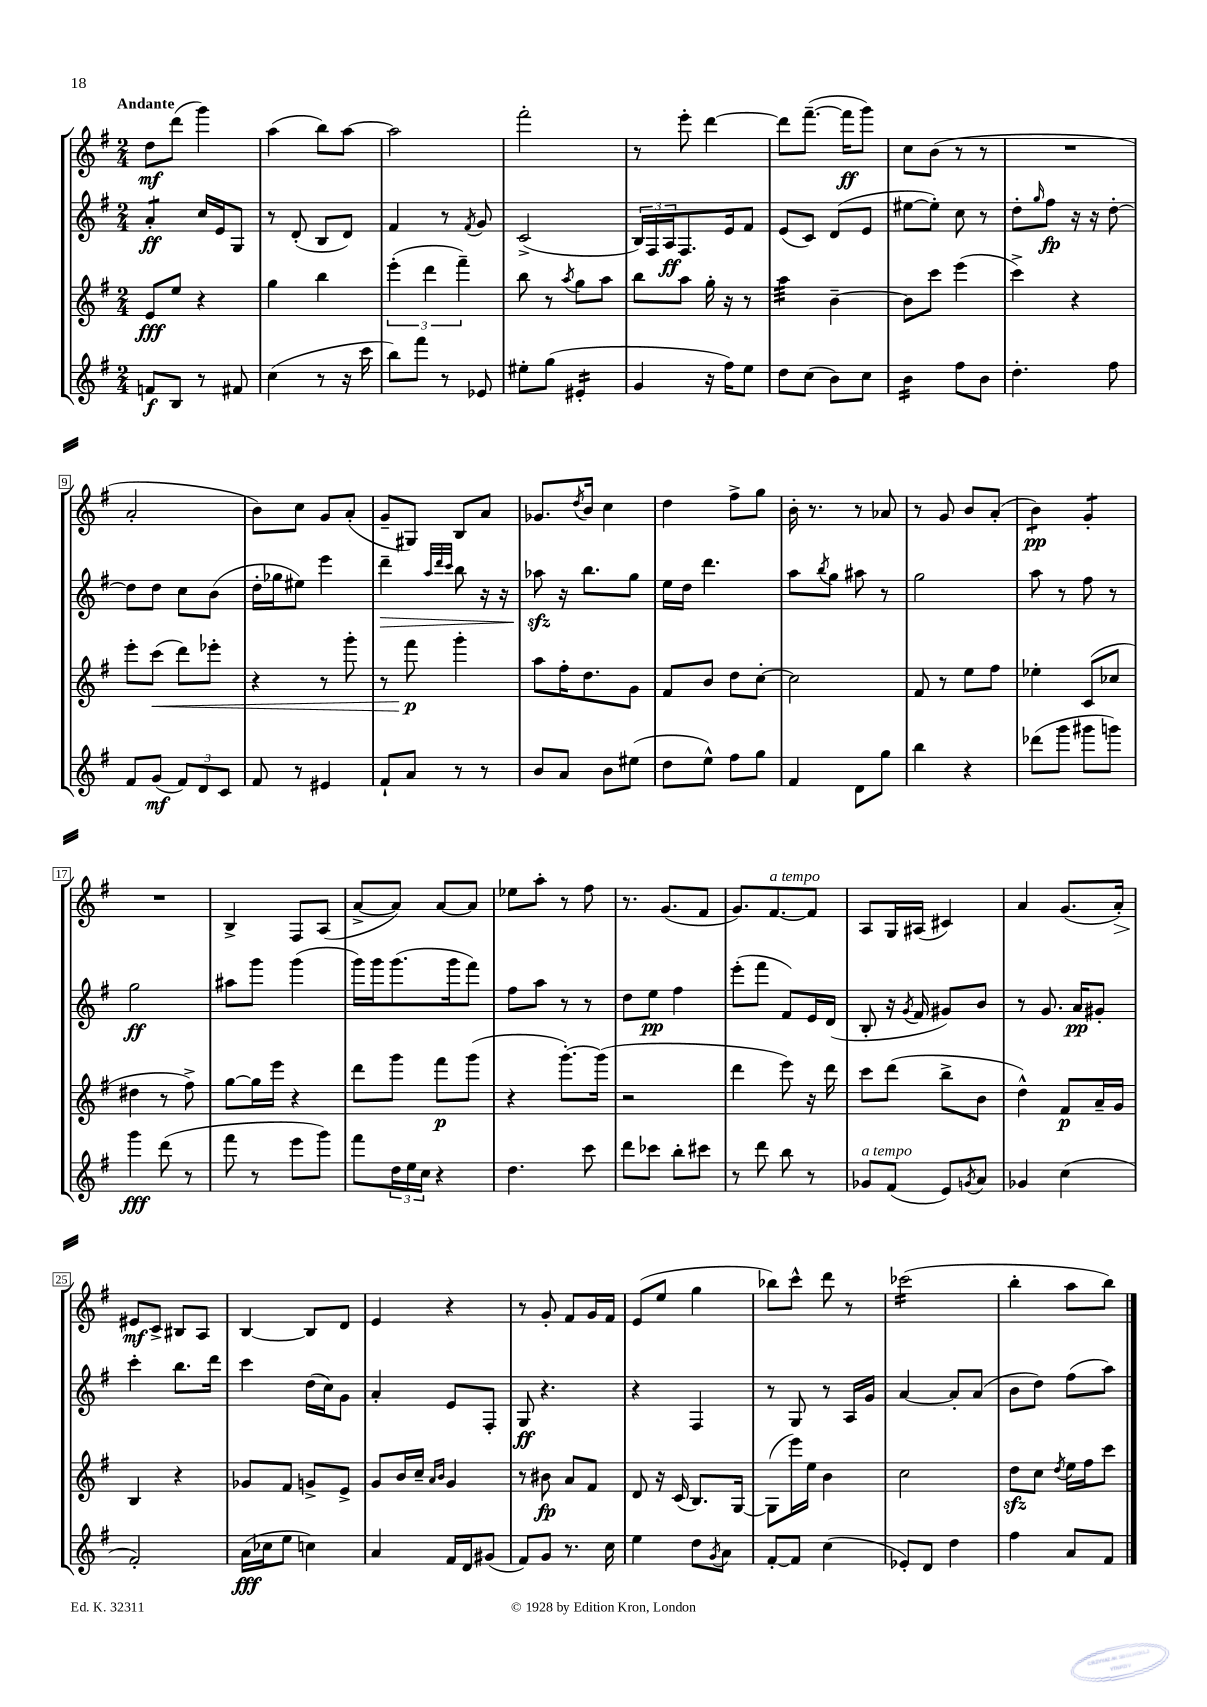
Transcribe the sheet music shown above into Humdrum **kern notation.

**kern	**kern	**kern	**kern
*staff4	*staff3	*staff2	*staff1
*clefG2	*clefG2	*clefG2	*clefG2
*k[f#]	*k[f#]	*k[f#]	*k[f#]
*M2/4	*M2/4	*M2/4	*M2/4
8f	8e	4a'	8dd
8B	8ee	.	(8ddd
8r	4r	16cc	4ggg)
.	.	16e	.
8f#	.	8G	.
=	=	=	=
(4cc	4gg	8r	(4aa
.	.	(8d'	.
8r	4bb	8B	8bb)
16r	.	8d)	[8aa
16ccc	.	.	.
=	=	=	=
8bb)	(6eee'	4f#	2aa]
8fff#	.	.	.
.	6ddd	.	.
8r	.	8r	.
.	6fff#~)	.	.
.	.	8qf#	.
8e-	.	8g	.
=	=	=	=
8ee#'	8bb	(2c^	2fff#'
(8gg	8r	.	.
.	8qaa	.	.
4e#'	8gg	.	.
.	8aa	.	.
=	=	=	=
4g	8bb	24B)	8r
.	.	24F#	.
.	.	24A	.
.	8aa	8.F#	8eee'
16r	16gg'	.	[4ddd
16ff#)	16r	16e	.
8ee	8r	8f#	.
=	=	=	=
8dd	4aa	(8e	8ddd]
(8cc	.	8c)	([8.fff#~
8b)	[4b~	(8d	.
.	.	.	16fff#]
8cc	.	8e	8ggg)
=	=	=	=
4b	8b]	[8ee#	8cc
.	8ccc	8ee#'])	(8b
8ff#	(4eee	8cc	8r
8b	.	8r	8r
=	=	=	=
4.dd'	4ccc^)	8dd'	2r
.	.	16qqgg	.
.	.	8ff#	.
.	4r	16r	.
.	.	16r	.
8ff#	.	[8dd'	.
=	=	=	=
8f#	8eee'	8dd]	2a'
(8g	(8ccc	8dd	.
12f#)	8ddd)	8cc	.
12d	.	.	.
.	8eee-'	(8b	.
12c	.	.	.
=	=	=	=
8f#	4r	16dd'	8b)
.	.	16gg-	.
8r	.	8ee#)	8cc
4e#	8r	4eee	8g
.	8ggg'	.	(8a'
=	=	=	=
8f#`	8r	4ddd~	8g~
8a	8fff#	.	8G#)
.	.	32qqaa	.
.	.	32qqddd	.
.	.	32qqccc	.
8r	4ggg'	8bb	8B
8r	.	16r	8a
.	.	16r	.
=	=	=	=
8b	8aa	8aa-	8.g-
8a	16ff#'	16r	.
.	.	.	8qdd
.	8.dd	8.bb	16b
8b	.	.	4cc
(8ee#	8g	8gg	.
=	=	=	=
8dd	8f#	16ee	4dd
.	.	16dd	.
8ee^^)	8b	4.ddd	.
8ff#	8dd	.	8ff#^
8gg	[8cc'	.	8gg
=	=	=	=
4f#	2cc]	8aa	16b'
.	.	.	8.r
.	.	8qbb	.
.	.	8gg	.
8d	.	8aa#	8r
8gg	.	8r	8a-
=	=	=	=
4bb	8f#	2gg	8r
.	8r	.	8g
4r	8ee	.	8b
.	8ff#	.	(8a'
=	=	=	=
(8ddd-	4ee-'	8aa	4b)
8ggg	.	8r	.
8ggg#	(8c	8ff#	4g'
8ggg)	8cc-	8r	.
=	=	=	=
4ggg	4dd#	2gg	2r
(8ddd	8r	.	.
8r	8ff#^)	.	.
=	=	=	=
8fff#	[8gg	8aa#	4B^
8r	16gg]	8ggg	.
.	16eee	.	.
8eee	4r	(4ggg	8F#
8ggg)	.	.	(8A
=	=	=	=
8fff#	8ddd	16ggg)	[8a^
.	.	16ggg	.
24dd	8ggg	(8.ggg	8a])
24ee	.	.	.
24cc	.	.	.
4r	8fff#	.	[8a
.	.	16ggg	.
.	(8ggg	8fff#)	8a]
=	=	=	=
4.dd	4r	8ff#	8ee-
.	.	8aa	8aa'
.	[8.ggg')	8r	8r
8ccc	.	8r	8ff#
.	(16ggg]	.	.
=	=	=	=
8ddd	2r	8dd	8.r
8ccc-	.	8ee	.
.	.	.	(8.g
8bb'	.	4ff#	.
8ccc#	.	.	8f#
=	=	=	=
8r	4ddd	(8eee'	8.g)
8ddd	.	8fff#	.
.	.	.	[8.f#
8bb	8eee)	8f#)	.
8r	16r	16e	8f#]
.	16ddd	(16d	.
=	=	=	=
8g-	8ccc	8B'	8A
(8f#	(8ddd	16r	16G
.	.	8qg	.
.	.	16f#	(16A#
8e)	8bb^	8g#)	4c#)
8qg	.	.	.
8a	8b	8b	.
=	=	=	=
4g-	4dd^^)	8r	4a
.	.	8.g	.
(4cc	8f#	.	(8.g
.	.	16a	.
.	16a~	8g#'	.
.	16g	.	16a')
=	=	=	=
2f#')	4B	4ccc'	8e#
.	.	.	8c^
.	4r	8.bb	8B#
.	.	.	8A
.	.	16ddd	.
=	=	=	=
(16a	8g-	4ccc	[4B
16cc-	.	.	.
8ee	8f#	.	.
4cc)	8g^	(16dd	8B]
.	.	16cc)	.
.	8e^	8g	8d
=	=	=	=
4a	8g	4a'	4e
.	16b	.	.
.	16cc~	.	.
.	16qqa	.	.
.	16qqb	.	.
16f#	4g	8e	4r
16d	.	.	.
(8g#	.	8F#'	.
=	=	=	=
8f#)	8r	8G	8r
8g	8b#	4.r	8g'
8.r	8a	.	8f#
.	8f#	.	16g
16cc	.	.	16f#
=	=	=	=
4ee	8d	4r	(8e
.	16r	.	8ee
.	(16c	.	.
8dd	8.B)	4F#	4gg
8qg	.	.	.
8a	.	.	.
.	[16G	.	.
=	=	=	=
[8f#'	(8G]	8r	8bb-)
8f#]	16eee)	8G	8ccc^^
.	16ee	.	.
(4cc	4b	8r	8ddd
.	.	16A	8r
.	.	16g	.
=	=	=	=
8e-')	2cc	[4a	(2ccc-
8d	.	.	.
4dd	.	8a']	.
.	.	(8a	.
=	=	=	=
4ff#	8dd	8b	4bb'
.	8cc	8dd)	.
.	8qdd	.	.
8a	16ee	(8ff#	8aa
.	16ff#	.	.
8f#	8ccc	8aa)	8bb)
==	==	==	==
*-	*-	*-	*-
